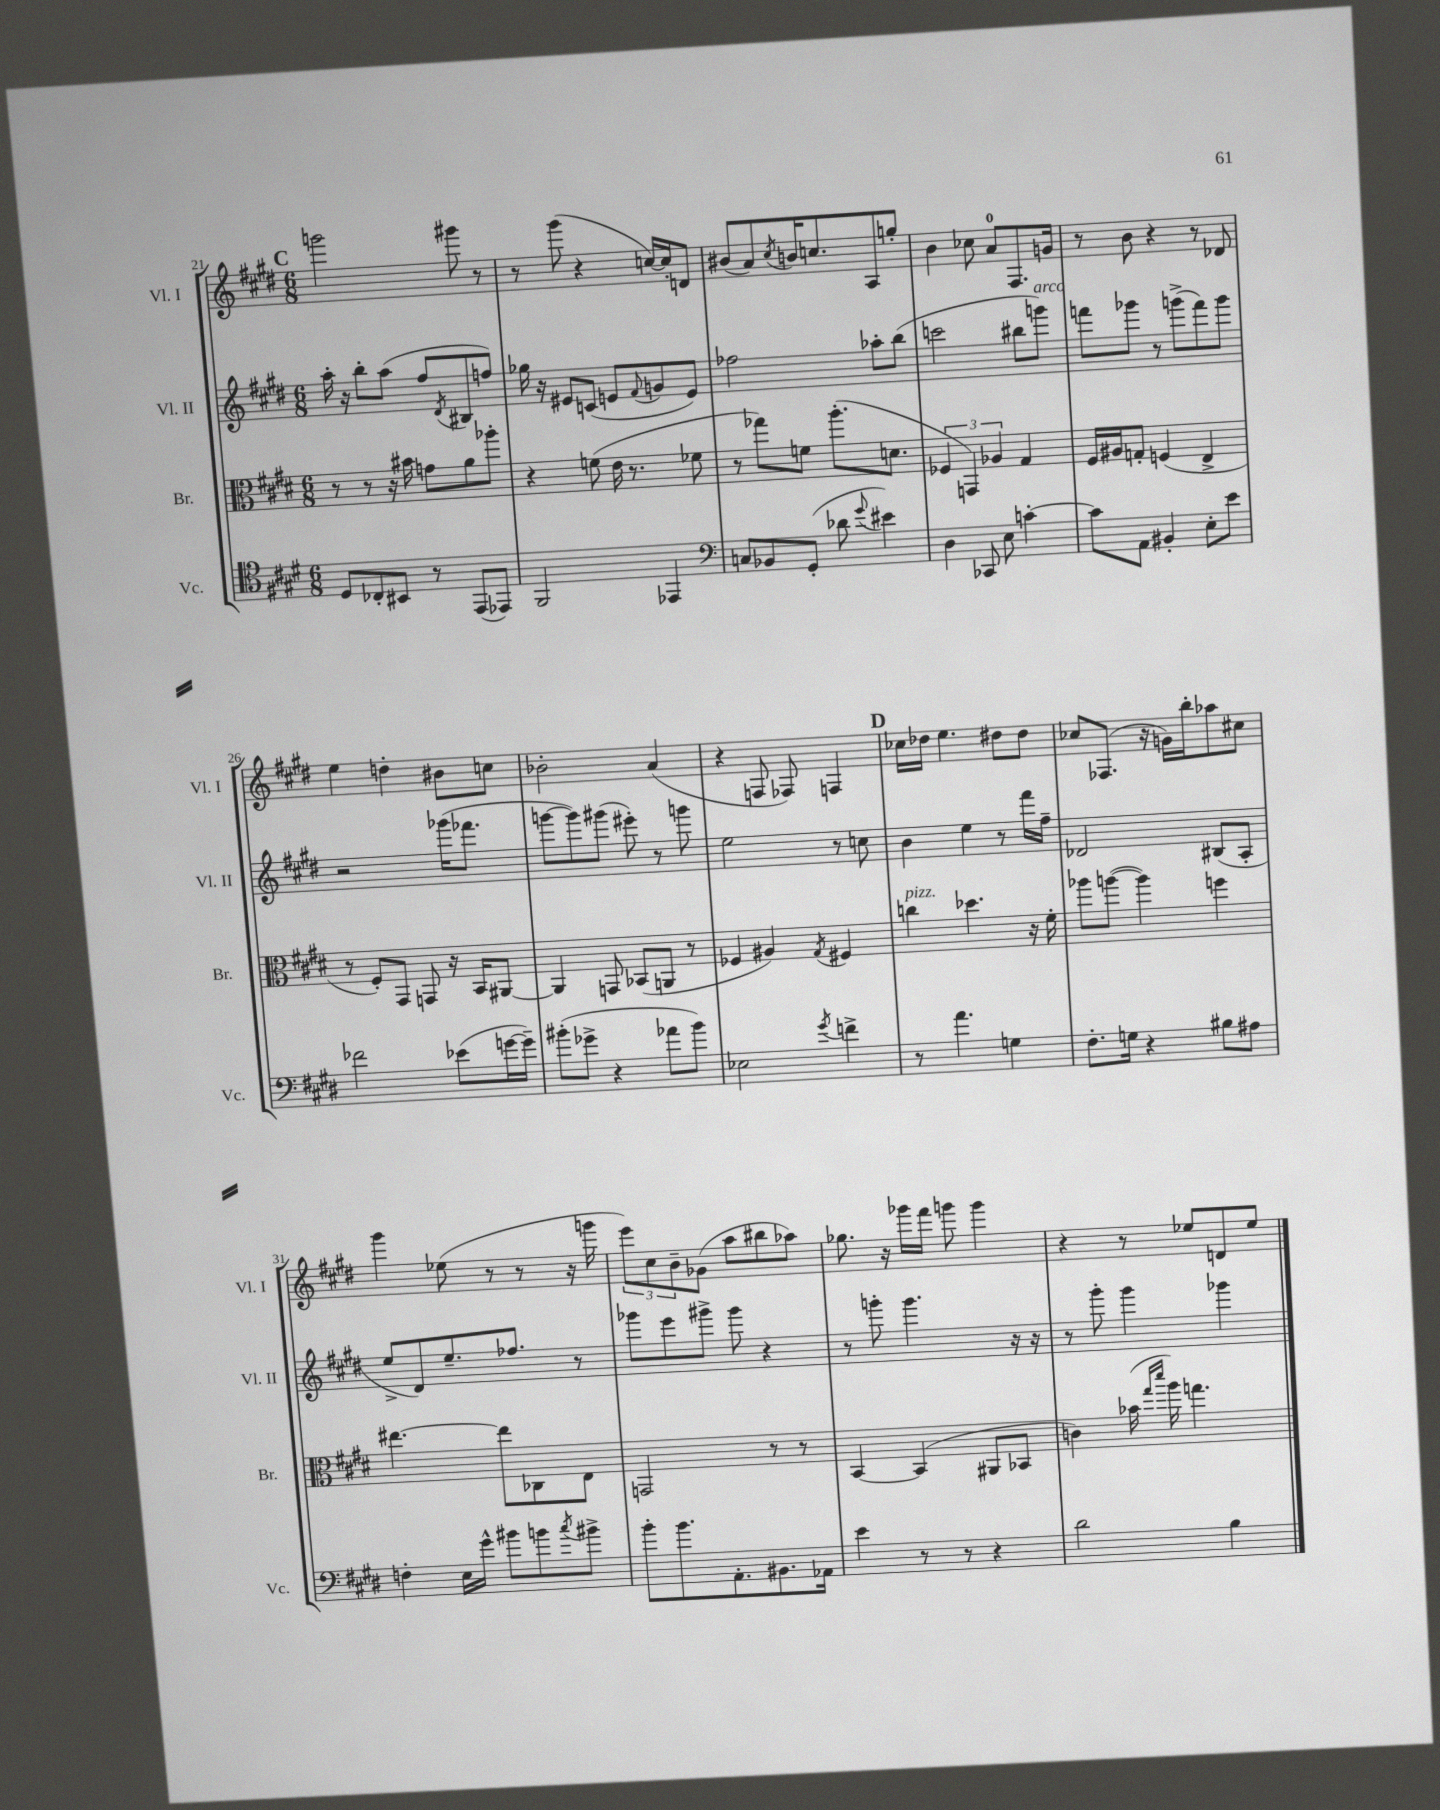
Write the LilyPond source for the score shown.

<<
\new StaffGroup <<
\new Staff = "s0" \with { instrumentName = "Vl. I" shortInstrumentName = "Vl. I" } {
    \clef treble \key e \major \numericTimeSignature \time 6/8
    \mark \markup { \bold "C" } g'''2 gis'''8 r8 |
    r8 gis'''8( r4 c''16~) c''16-. d'8 |
    bis'8( a'8) \acciaccatura { cis''8 } b'16 c''8. a8 g''8-. |
    b'4 ces''8 a'8-0 fis8. g'16 |
    r8 b'8 r4 r8 des'8 |
    e''4 d''4-. bis'8 c''8 |
    bes'2-. a'4( |
    r4 f8 fes8) f4 |
    \mark \markup { \bold "D" } ces''16 des''16 e''4. dis''8 dis''8 |
    ces''8 fes8.( r16 g'16) b''16-. aes''8 cis''8 |
    gis'''4 ees''8( r8 r8 r16 g'''16 |
    \tuplet 3/2 { e'''8) cis''8 b'8-- } ges'8( a''8 bis''8 aes''8) |
    ges''8. r16 ges'''16 fis'''16 g'''8 g'''4 |
    r4 r8 ees''8 d'8 ees''8 \bar "|." |
}
\new Staff = "s1" \with { instrumentName = "Vl. II" shortInstrumentName = "Vl. II" } {
    \clef treble \key e \major \numericTimeSignature \time 6/8
    \mark \markup { \bold "C" } a''16-. r16 b''8-. a''8( fis''8 \acciaccatura { dis'8 } bis8 f''8) |
    ges''16 r16 eis'8 c'8( e'8 \appoggiatura { fis'8 } g'8 e'8) |
    fes''2 aes''8-. b''8( |
    c'''2 bis''8 g'''8^\markup { \italic "arco" }) |
    f'''8 ges'''8 r8 g'''8->( f'''8) g'''8 |
    r2 ges'''16( fes'''8. |
    g'''8~ g'''8) gis'''8( eis'''8-.) r8 g'''8 |
    e''2 r8 c''8 |
    \mark \markup { \bold "D" } b'4 e''4 r8 fis'''16 fis''16-- |
    des'2 bis8( a8-. |
    e''8-> dis'8) e''8.-- fes''8. r8 |
    ges'''8 e'''8 gis'''8-> gis'''8 r4 |
    r8 g'''8-. g'''4. r16 r16 |
    r8 gis'''8-. gis'''4 ges'''4 \bar "|." |
}
\new Staff = "s2" \with { instrumentName = "Br." shortInstrumentName = "Br." } {
    \clef alto \key e \major \numericTimeSignature \time 6/8
    \mark \markup { \bold "C" } r8 r8 r16 bis'16 g'8 a'8 aes''8-. |
    r4 f'8( e'16 r8. fes'8 |
    r8 ges''8) f'8 a''8.-.( d'8. |
    \tuplet 3/2 { fes4 g,4) aes4 } gis4 |
    fis16 ais16 g8-. f4( e4-> |
    r8 fis8-.) gis,8 g,8 r16 b,16 ais,8~ |
    ais,4 g,8 bes,8( a,8 r8 |
    fes4 ais4) \acciaccatura { gis8 } fis4 |
    \mark \markup { \bold "D" } c''4^\markup { \italic "pizz." } des''4. r16 fis'16-. |
    aes''8 a''8~( a''4) f''4 |
    eis''4.~ eis''8 ces8 e8 |
    g,2 r8 r8 |
    b,4~ b,4( ais,8 bes,8 |
    c'4) bes'16( \grace { gis''16 dis'''16 } a''16) g''4. \bar "|." |
}
\new Staff = "s3" \with { instrumentName = "Vc." shortInstrumentName = "Vc." } {
    \clef tenor \key e \major \numericTimeSignature \time 6/8
    \mark \markup { \bold "C" } dis8 ces8-. bis,8 r8 e,8( ees,8) |
    fis,2 ees,4 |
    \clef bass c8 bes,8 gis,8-.( des'8 \appoggiatura { gis'8 } eis'4) |
    dis4 ces,8 e8 c'4~-. |
    c'8 a,8 bis,4-. e8-. e'8 |
    fes'2 ees'8( g'16~ g'16--) |
    bis'8-.( ges'8-> r4 aes'8 bis'8) |
    ees2 \acciaccatura { gis'8 } f'4-> |
    \mark \markup { \bold "D" } r8 a'4. g4 |
    fis8.-. g16 r4 bis8 ais8 |
    f4-. e16 gis'16-^ bis'8 b'8 \acciaccatura { cis''8 } bis'8-> |
    b'8-. b'8. a,8.-. bis,8. aes,16 |
    e'4 r8 r8 r4 |
    dis'2 b4 \bar "|." |
}
>>
>>
\layout { \context { \Score currentBarNumber = #21 } }
